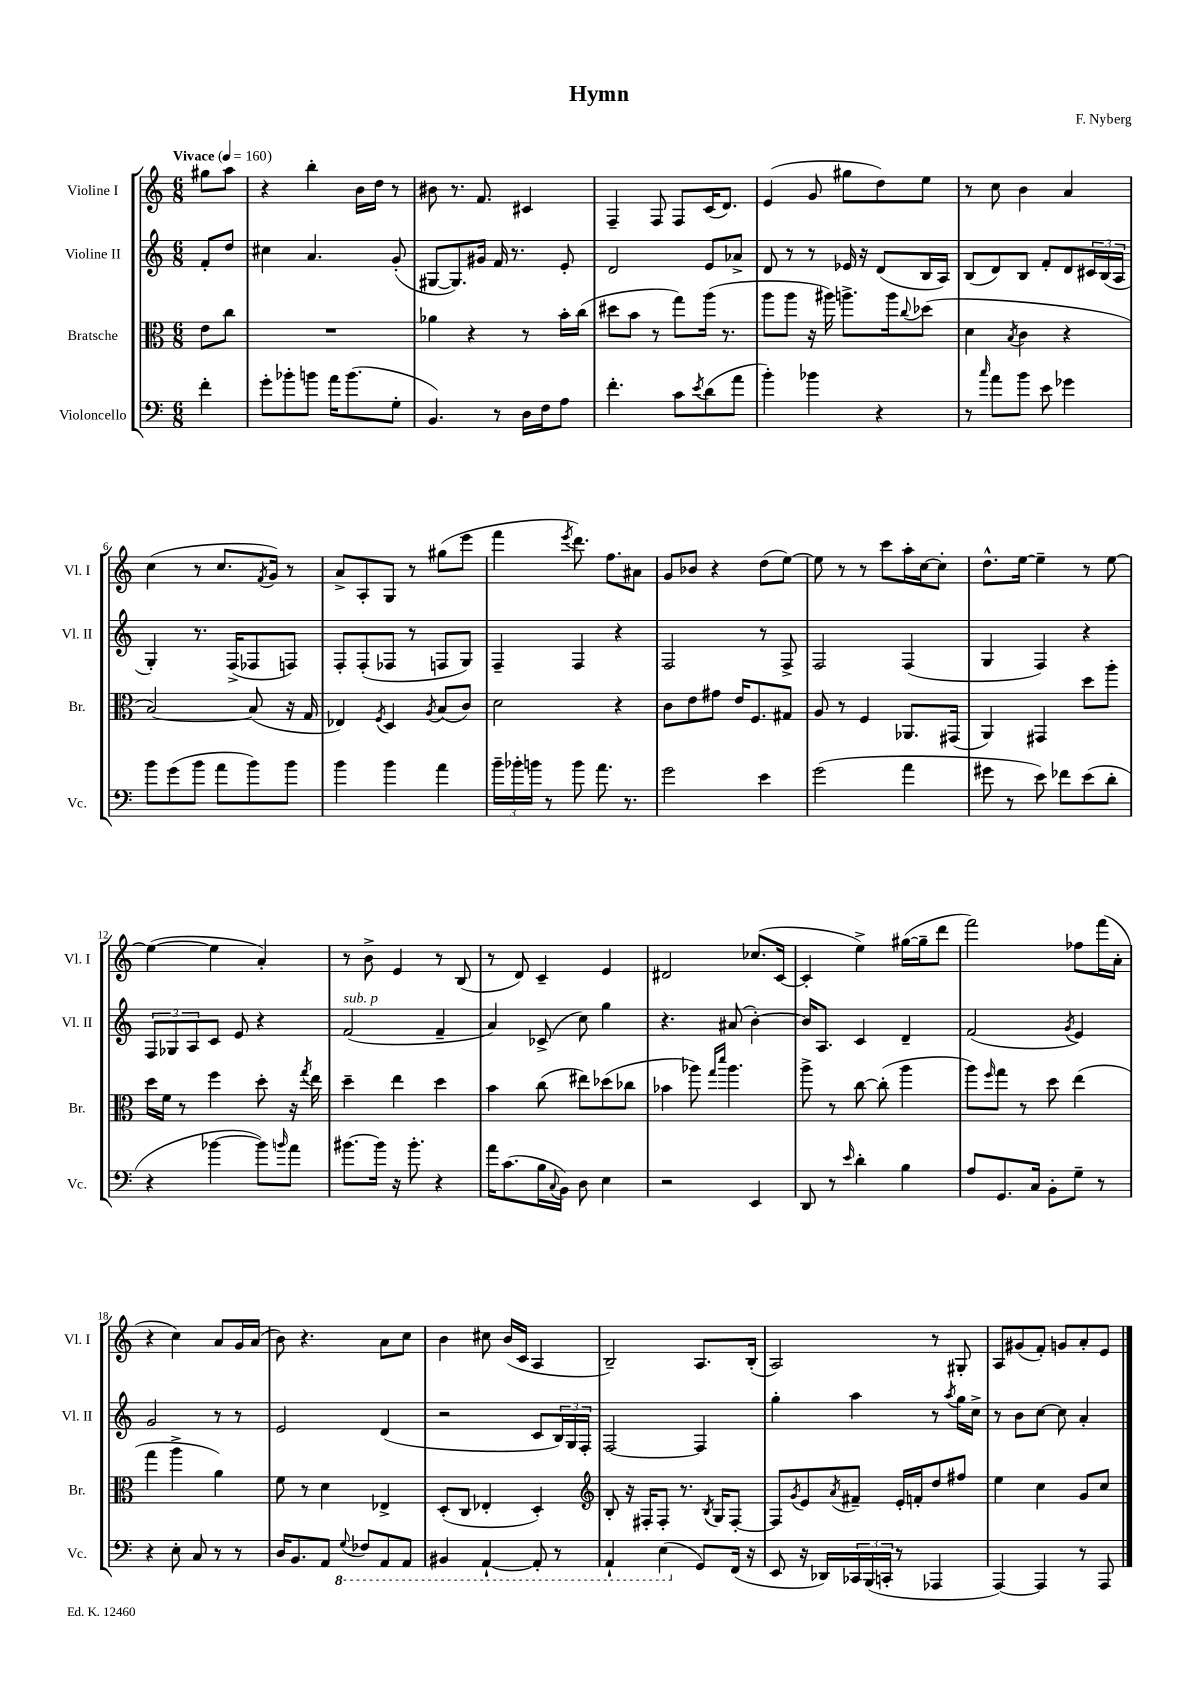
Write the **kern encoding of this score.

**kern	**kern	**kern	**kern
*staff4	*staff3	*staff2	*staff1
*clefF4	*clefC3	*clefG2	*clefG2
*k[]	*k[]	*k[]	*k[]
*M6/8	*M6/8	*M6/8	*M6/8
*MM160	*MM160	*MM160	*MM160
4f'\	8e\L	8f'/L	8gg#\L
.	8cc\J	8dd/J	8aa\J
=	=	=	=
8g'\L	2.r	4cc#\	4r
8b-'\	.	.	.
8b\J	.	4.a/	4bb'\
16a\LK	.	.	.
(8.b\	.	.	.
.	.	.	16b\LL
.	.	.	16dd\JJ
8G'\J	.	(8g'/	8r
=	=	=	=
4.BB/)	4a-\	[8G#/L	8b#\
.	.	8.G#/])	8.r
.	4r	.	.
.	.	16g#/Jk	8.f/
8r	.	16f/	.
.	.	8.r	.
16D\LL	8r	.	4c#/
16F\J	.	.	.
8A\J	16b'\LL	8e'/	.
.	(16cc\JJ	.	.
=	=	=	=
4.f'\	8dd#\L	2d/	4F~/
.	8b\J	.	.
.	8r	.	8F/
8c\L	8gg\L)	.	8F/L
8qe/	.	.	.
(8d\	(16aa\Jk	8e/L	(16c/K
.	8.r	.	8.d/J)
8a\J	.	8a-^/J	.
=	=	=	=
4b'\)	8aa\L	8d/	(4e/
.	8aa\J	8r	.
4b-\	16r	8r	8g/
.	16aa#\)	.	.
.	8.aa^\L	16e-/	8gg#\L
.	.	16r	.
4r	.	(8d/L	8dd\)
.	16aa\k	.	.
.	8qqcc/	.	.
.	(8dd-\J	16B/L	8ee\J
.	.	16A/JJ)	.
=	=	=	=
8r	4d\	(8B/L	8r
16qqcc/	.	.	.
8a\L	.	8d/)	8cc\
.	8qB/	.	.
8b\J	4c\	8B/J	4b\
8e\	.	8f'/L	.
4g-\	4r	8d/	4a/
.	.	24c#/L	.
.	.	(24B/	.
.	.	24A/JJ	.
=	=	=	=
8b\L	[2B/)	4G'/)	(4cc\
(8g\	.	.	.
8b\J	.	8.r	8r
8a\L	.	.	8.cc/L
.	.	(16F^/LK	.
8b\)	(8B/]	8F-/	.
.	.	.	8qf/
.	.	.	16g/Jk)
8b\J	16r	8F/J)	8r
.	16G/	.	.
=	=	=	=
4b\	4E-/)	8F'/L	8a^/L
.	.	(8F'/	8A'/
.	8qF/	.	.
4b\	4D/	8F-/J	8G/J
.	.	8r	8r
.	8qA/	.	.
4a\	(8B/L	8F/L	(8gg#\L
.	8c/J)	8G/J)	8eee\J
=	=	=	=
24b~\LL	2d\	4F~/	4fff\
24b-'\	.	.	.
24b\JJ	.	.	.
8r	.	.	.
.	.	.	8qeee/
8b\	.	4F/	8.ddd\)
8.a\	.	.	.
.	.	.	8.ff\L
.	4r	4r	.
8.r	.	.	.
.	.	.	8a#\J
=	=	=	=
2g\	8c\L	2F/	8g/L
.	8e\	.	8b-/J
.	8g#\J	.	4r
.	16e/LK	.	.
.	8.F/	.	.
4e\	.	8r	(8dd\L
.	8G#/J	8F^/	[8ee\J)
=	=	=	=
(2g\	8A/	2F/	8ee\]
.	8r	.	8r
.	4F/	.	8r
.	.	.	8ccc\L
4a\	8.AA-/L	(4F/	16aa'\L
.	.	.	[16cc\J
.	.	.	8cc'\]J
.	(16GG#/Jk	.	.
=	=	=	=
8g#\	4AA/)	4G/	8.dd^^\L
8r	.	.	.
.	.	.	[16ee\Jk
8e\)	4GG#/	4F/)	4ee~\]
8f-\L	.	.	.
(8e\	8dd\L	4r	8r
8d'\J	8aa'\J	.	[8ee\
=	=	=	=
4r	16dd\LL	12F/L	(4ee\_
.	16f\JJ	.	.
.	.	12G-/	.
.	8r	.	.
.	.	12A/	.
[4b-\	4ff\	8c/J	4ee\]
.	.	8e/	.
8b-\]L)	8dd'\	4r	4a'/)
16qqb/	.	.	.
8a\J	16r	.	.
.	8qgg/	.	.
.	16ee\	.	.
=	=	=	=
[8.b#\L	4dd~\	(2f/	8r
.	.	.	8b^\
16b#\]Jk	.	.	.
16r	4ee\	.	4e/
8.b#'\	.	.	.
4r	4dd\	4f~/	8r
.	.	.	(8B/
=	=	=	=
16a\LK	4b\	4a/)	8r
(8.c\	.	.	.
.	.	.	8d/)
16B\L	(8cc\	(8c-^/	4c~/
8qqC/	.	.	.
16BB\JJ)	.	.	.
8D\	8ee#\L)	8cc\)	.
4E\	(8dd-\	4gg\	4e/
.	8cc-\J	.	.
=	=	=	=
2r	4b-\	4.r	2d#/
.	8aa-\)	.	.
.	16qqgg/LL	.	.
.	16qqddd/JJ	.	.
.	4.aa-\	(8a#/	.
4EE/	.	[4b'\)	(8.cc-/L
.	.	.	[16c/Jk
=	=	=	=
8DD/	8aa^\	16b/]LK	4c'/]
.	.	8.A/J	.
8r	8r	.	.
16qqe/	.	.	.
4d'\	[8cc\	4c/	4ee^\)
.	(8cc'\]	.	.
4B\	4aa\	4d~/	([16gg#\LL
.	.	.	16gg#~\]J
.	.	.	8ddd\J
=	=	=	=
8A/L	8aa\L)	(2f/	2fff\)
.	16qqff/	.	.
8.GG/	8gg\J	.	.
.	8r	.	.
16C/Jk	.	.	.
8BB'\L	8dd\	.	.
.	.	8qg/	.
8G~\J	(4ee\	4e/)	8ff-\L
8r	.	.	(16fff\L
.	.	.	16a'\JJ
=	=	=	=
4r	4gg\	2g/	4r
8E'\	4aa^\	.	4cc\)
8C/	.	.	.
8r	4a\)	8r	8a/L
8r	.	8r	16g/L
.	.	.	(16a/JJ
=	=	=	=
16D/LK	8f\	2e/	8b\)
8.BB/	.	.	.
.	8r	.	4.r
8AA/J	4d\	.	.
8qqGG/	.	.	.
8FF-/L	.	.	.
8AAA/	4E-^/	(4d/	8a\L
8AAA/J	.	.	8cc\J
=	=	=	=
4BBB#/	(8D'/L	2r	4b\
.	8C/J	.	.
[4AAA`/	4E-'/	.	8cc#\
.	.	.	(16b/LL
.	.	.	16c/JJ
8AAA'/]	4D'/)	8c/L	4A/
8r	.	24B/L)	.
.	.	24G/	.
.	.	24F'/JJ	.
=	=	=	=
*	*clefG2	*	*
4AAA`/	8B'/	[2F/	2B~/)
.	16r	.	.
.	16F#'/LK	.	.
(4EE\	8F#'/J	.	.
.	8.r	.	.
8GG/L)	.	4F/]	8.A/L
.	8qB/	.	.
.	16G/LK	.	.
(16FF/Jk	[8F#'/J	.	.
16r	.	.	(16B'/Jk
=	=	=	=
8EE/	8F#/]L	4gg'\	2A/)
.	8qg/	.	.
16r	8e/	.	.
16DD-/LL)	.	.	.
.	8qa/	.	.
24CC-/	8f#~/J	4aa\	.
(24BBB/	.	.	.
24CC'/JJ	.	.	.
8r	16e'/LL	.	.
.	16f'/J	.	.
4AAA-/	8dd/	8r	8r
.	.	8qaa/	.
.	8ff#/J	16gg\LL	8G#'/
.	.	16cc^\JJ	.
=	=	=	=
[4AAA/)	4ee\	8r	8A/L
.	.	8b\L	(8g#/
4AAA/]	4cc\	[8cc\J	8f'/J)
.	.	8cc\]	8g/L
8r	8g/L	4a'/	8a'/
8AAA/	8cc/J	.	8e/J
==	==	==	==
*-	*-	*-	*-
